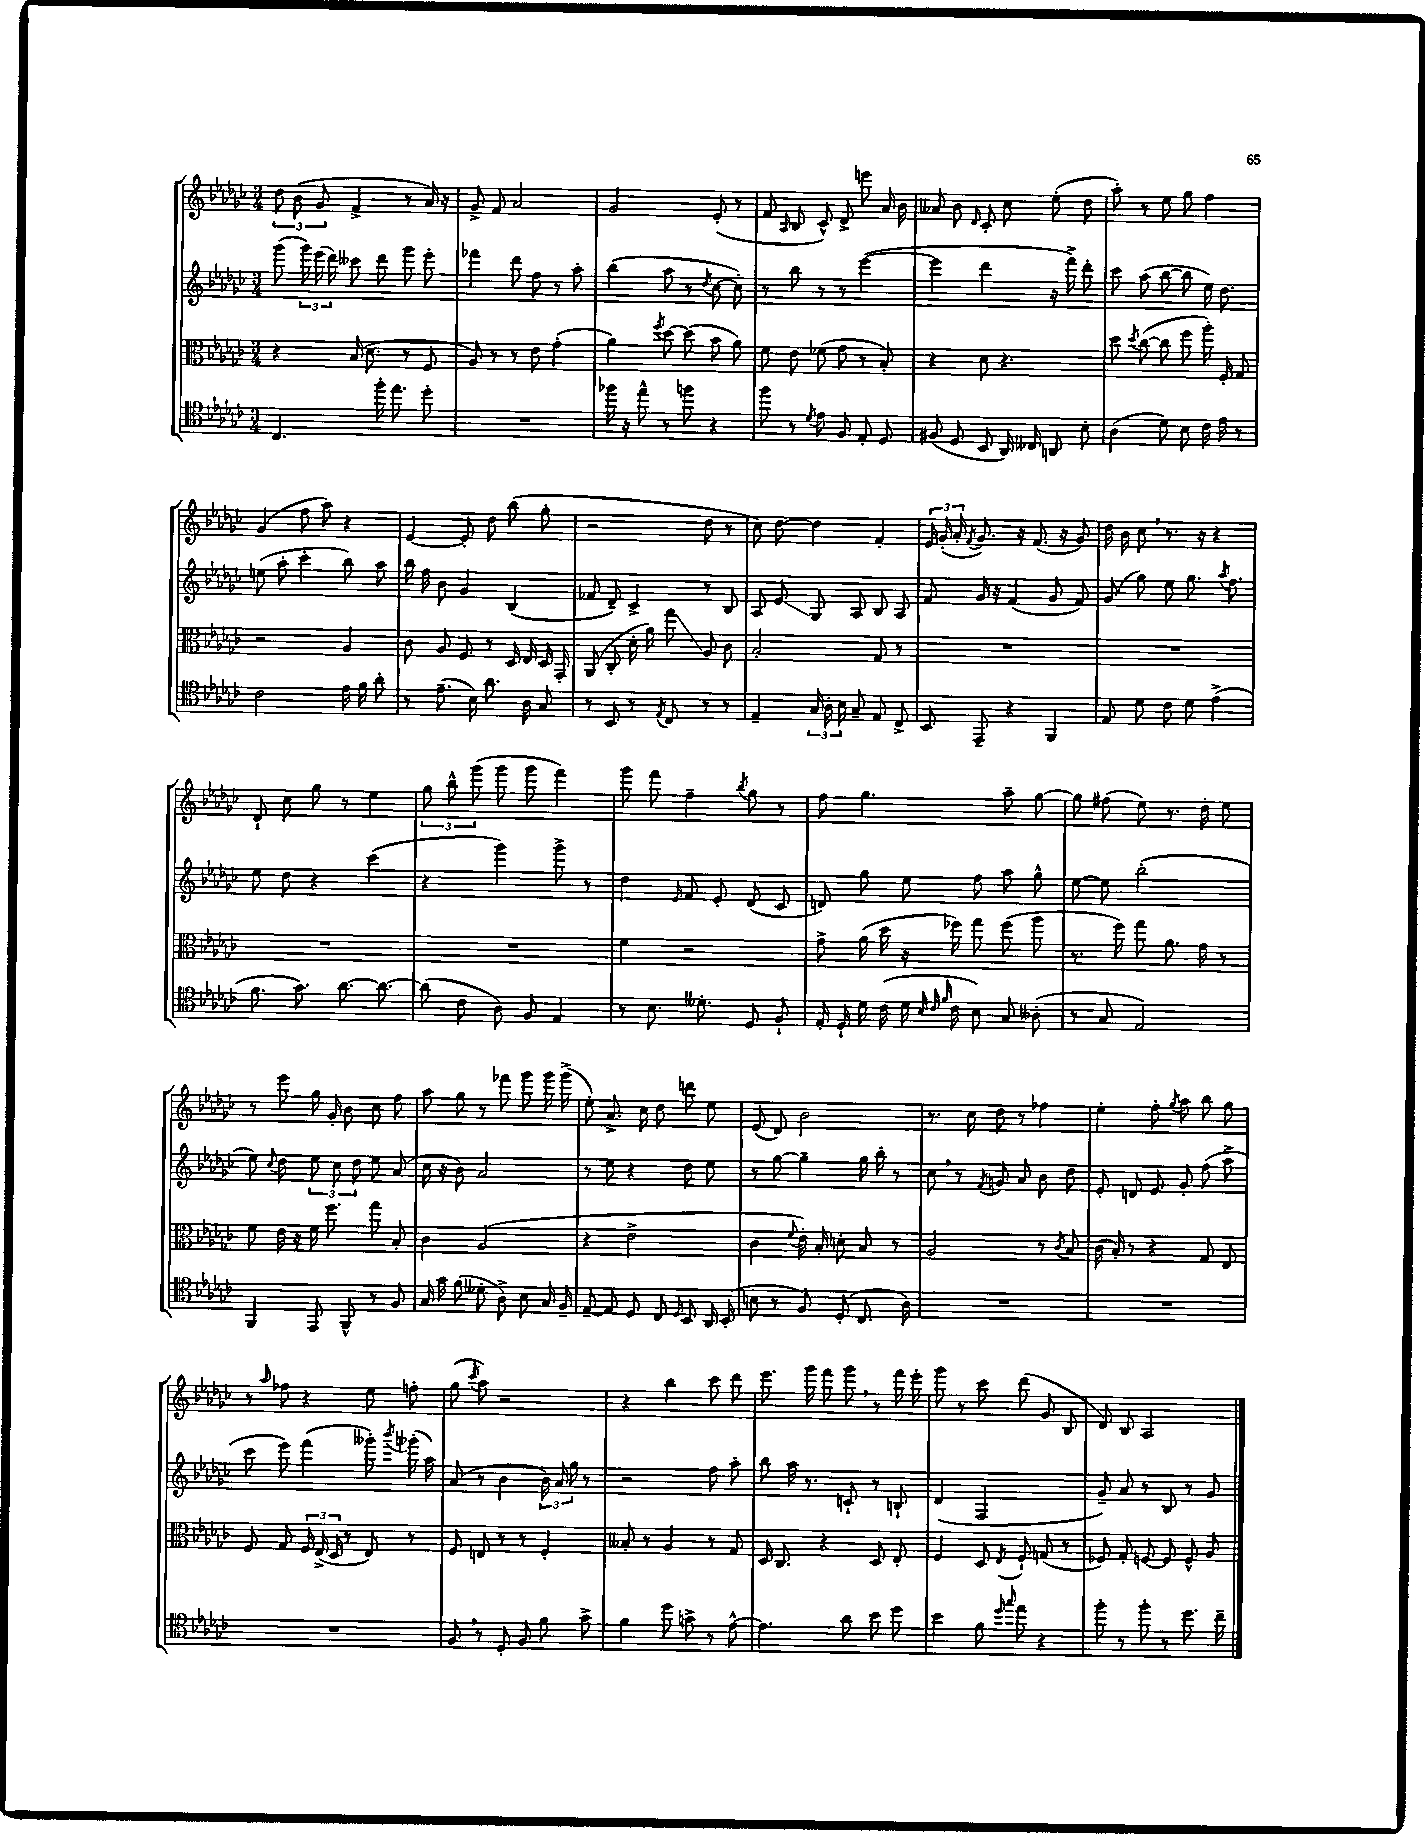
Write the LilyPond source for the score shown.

<<
\new StaffGroup <<
\new Staff = "s0" {
    \clef treble \key ges \major \numericTimeSignature \time 3/4
    \autoBeamOff \tuplet 3/2 { des''8 bes'8( ges'8 } f'4-> r8 aes'16) r16 |
    ges'8-> f'8 aes'2 |
    ges'2 ees'8-.( r8 |
    f'8 \grace { aes16 } bes8 ces'8-^) des'8-> e'''8 aes'16 bes'16 |
    aeses'8 bes'8 \grace { des'16 } ces'8-. ces''8 ees''8-.( des''8 |
    aes''8-.) r8 ees''8 ges''8 f''4 |
    ges'4( f''8 aes''8) r4 |
    ees'4~ ees'8-. des''8 bes''8( ges''8-. |
    r2 des''8 r8 |
    ces''8) des''8~ des''4 f'4-. |
    \tuplet 3/2 { ees'16 ges'16-.( aes'16-. } \acciaccatura { f'8 } ges'8.) r16 f'8.( r16 ges'8) |
    des''16 bes'16 ces''8 \breathe r8. r16 r4 |
    des'8-! ces''8 ges''8 r8 ees''4 |
    \tuplet 3/2 { ges''8 bes''8-^ ges'''8( } ges'''8 ges'''8 f'''4) |
    ges'''8 f'''8 f''4-- \acciaccatura { bes''8 } ges''8 r8 |
    f''8 ges''4. aes''8-- ges''8~ |
    ges''8 fis''8( ees''8) r8. des''16-. ees''8 |
    r8 ees'''8 ges''16 ges'16-. bes'8 ces''8 f''8 |
    aes''8 ges''8 r8 fes'''8 ges'''8 ges'''16 ges'''16->( |
    ees''8-.) aes'8.-> ces''16 des''8 d'''8 ees''8 |
    ees'8( des'8) bes'2 |
    r8. ces''16 des''8 r8 fes''4 |
    ees''4-. f''8-. \acciaccatura { ges''8 } aes''8 bes''8 ges''8 |
    r8 \grace { aes''16 } fes''8 r4 ees''8 f''8-. |
    ges''8( \acciaccatura { ces'''8 } aes''8) r2 |
    r4 bes''4 ces'''8 des'''8 |
    ees'''8. ges'''16 f'''8 ges'''8 \breathe r8 f'''16 ees'''16-. |
    ges'''8 r8 ces'''8 des'''8( ges'8 bes8 |
    des'8) bes8 aes2 \bar "|." |
}
\new Staff = "s1" {
    \clef treble \key ges \major \numericTimeSignature \time 3/4
    \autoBeamOff ges'''8( \tuplet 3/2 { ges'''16) ees'''16( des'''16) } ceses'''8 des'''8 ges'''8 ees'''8-. |
    fes'''4 des'''8 f''8 r8 aes''8-. |
    bes''4( aes''8 r8 \acciaccatura { des''8 } ces''8~ ces''8-.) |
    r8 bes''8 r8 r8 ees'''4~( |
    ees'''4 des'''4 r16 f'''16->) des'''8-. |
    ces'''8 aes''8( bes''8~ bes''8 ees''16) des''8. |
    e''8( aes''8-. ces'''4-. bes''8) aes''8 |
    bes''16 f''16 bes'8 ges'4 bes4( |
    fes'8 des'8--) ces'4-> r8 bes8 |
    aes8 ees'8\glissando ges8 aes8 bes8 aes8 |
    f'8 ges'16 r16 f'4( ges'8 f'8) |
    ges'8( ges''8) ees''8 ges''8. \acciaccatura { aes''8 } f''8. |
    ees''8 des''8 r4 ces'''4( |
    r4 ges'''4) ges'''8-> r8 |
    des''4 \grace { ees'16 } f'8 ees'8-. des'8( ces'8 |
    d'8) ges''8 ees''8 f''8 aes''8 ges''8-^ |
    ees''8~ ees''8 bes''2-.( |
    ees''8) \appoggiatura { ces''8 } des''8 \tuplet 3/2 { ees''8 ces''8 des''8 } ees''8 aes'8( |
    ces''16 r16 bes'8) aes'2 |
    r8 ees''8 r4 des''8 ees''8 |
    r8 ges''8~ ges''4-- ges''16 bes''16-. r8 |
    ces''8 \breathe r8 \acciaccatura { f'8 } g'8 aes'8 bes'8 des''8 |
    ees'8-. d'8 ees'8 ges'8-. f''8( aes''8-> |
    ces'''8 ees'''8) f'''4( geses'''8-.) \acciaccatura { bes'''8 } ges'''16-.( aes''16) |
    aes'8( r8 bes'4 \tuplet 3/2 { bes'16) aes'16 ges''16 } r8 |
    r2 f''8 aes''8-. |
    bes''8 aes''16 r8. c'8-! r8 b8-! |
    des'4( f2 |
    ges'8--) aes'8 r8 bes8 r8 ges'8 \bar "|." |
}
\new Staff = "s2" {
    \clef alto \key ges \major \numericTimeSignature \time 3/4
    \autoBeamOff r4 bes16( des'8. r8 f8 |
    aes8) r8 r8 ees'8 ges'4-.( |
    aes'4) \acciaccatura { f''8 } des''8~ des''8( bes'8 aes'8) |
    f'8 ees'8 fes'8( ges'8 r8 bes8-.) |
    r4 des'8 r4. |
    des''8 \acciaccatura { des''8 } ces''8~( ces''8 f''8 aes''16-.) f16-. ges8 |
    r2 aes4 |
    ces'8 aes8 f8 r8 des16 ees16 des16 ges,16-. |
    aes,8( ces8-. des'16-. aes'16) ges''8\glissando aes8 ces'8 |
    bes2-. ges8 r8 |
    R2. |
    R2. |
    R2. |
    R2. |
    f'4 r2 |
    ges'8-> aes'16( des''16 r16 fes''16) ges''8 fes''8( aes''8 |
    r8. f''16) ges''8 aes'8. ges'16 r8 |
    f'8 ees'16 r16 f'16 f''8. ges''8 bes8-. |
    ces'4 aes2( |
    r4 ees'2-> |
    ces'4 \appoggiatura { f'8 } ees'16-.) bes16-. d'8-. bes8 r8 |
    aes2 r8 \acciaccatura { ces'8 } bes8 |
    ces'16( bes16-.) r8 r4 ges8 ees8 |
    f8 ges8 \tuplet 3/2 { f16 ees16->( des16 } r8 ees8) r8 |
    f8 e8 r8 r8 f4-. |
    beses8-. r8 aes4 r8 ges8 |
    des16 ces8. r4 des8 ees8-. |
    f4 des8 \acciaccatura { ees8 } f8-! g8( r8 |
    fes8) ges8-. f8~ f8 f8-^ aes8 \bar "|." |
}
\new Staff = "s3" {
    \clef tenor \key ges \major \numericTimeSignature \time 3/4
    \autoBeamOff ces4. f''16-. ees''8. des''8-. |
    R2. |
    fes''16 r16 ees''8-^ r8 f''8 r4 |
    f''8 r8 \acciaccatura { des'8 } ees'8 f8 ees8-. des8 |
    fis8( des8 bes,8 aes,16) ceses16 a,8 bes8-. |
    aes4( des'8) bes8 ces'16 ees'16 r8 |
    ces'2 ees'16 f'16 aes'8-. |
    r8 ees'8.--( bes16) aes'8. aes16 ges8 |
    r8 bes,8 r8 \acciaccatura { ees8 } ces8 r8 r8 |
    ees4-- \tuplet 3/2 { ges16 aes16-. bes16 } ges8-- ees8 ces8-> |
    bes,8 ees,8-- r4 f,4 |
    ees8 des'8 ces'8 des'8 ees'4->( |
    f'8. ges'8.) aes'8.~ aes'8.~ |
    aes'8( ces'8 aes8) f8 ees4 |
    r8 bes8. deses'8.-. des8 f8-! |
    ees16-. des16-! des'16 ces'16( des'16 \grace { bes32 ces'32 f'32 } ces'16 bes8) ges8 aeses8-.( |
    r8 ges8 ees2) |
    f,4 ees,8 f,8-^ r8 f8 |
    ges16 ges'16 f'8( deses'8-. aes8->) bes8 ges16 f16-- |
    ees8~-- ees8 des8 ces8 \grace { des16 } bes,8 aes,16 bes,16-.( |
    b8 r8 f8) des8-.( ces8. aes16) |
    R2. |
    R2. |
    R2. |
    f8 \breathe r8 des8-. f8 f'8 ges'8-> |
    f'4 des''8 g'8-> r8 ees'8~-^ |
    ees'4. aes'8 bes'8 des''8 |
    bes'4 f'8 \grace { des''16 ges''16 } ees''8 r4 |
    f''8-. r8 f''8-. r8 des''8. ces''16-- \bar "|." |
}
>>
>>
\layout { \context { \Score \remove "Bar_number_engraver" } }
